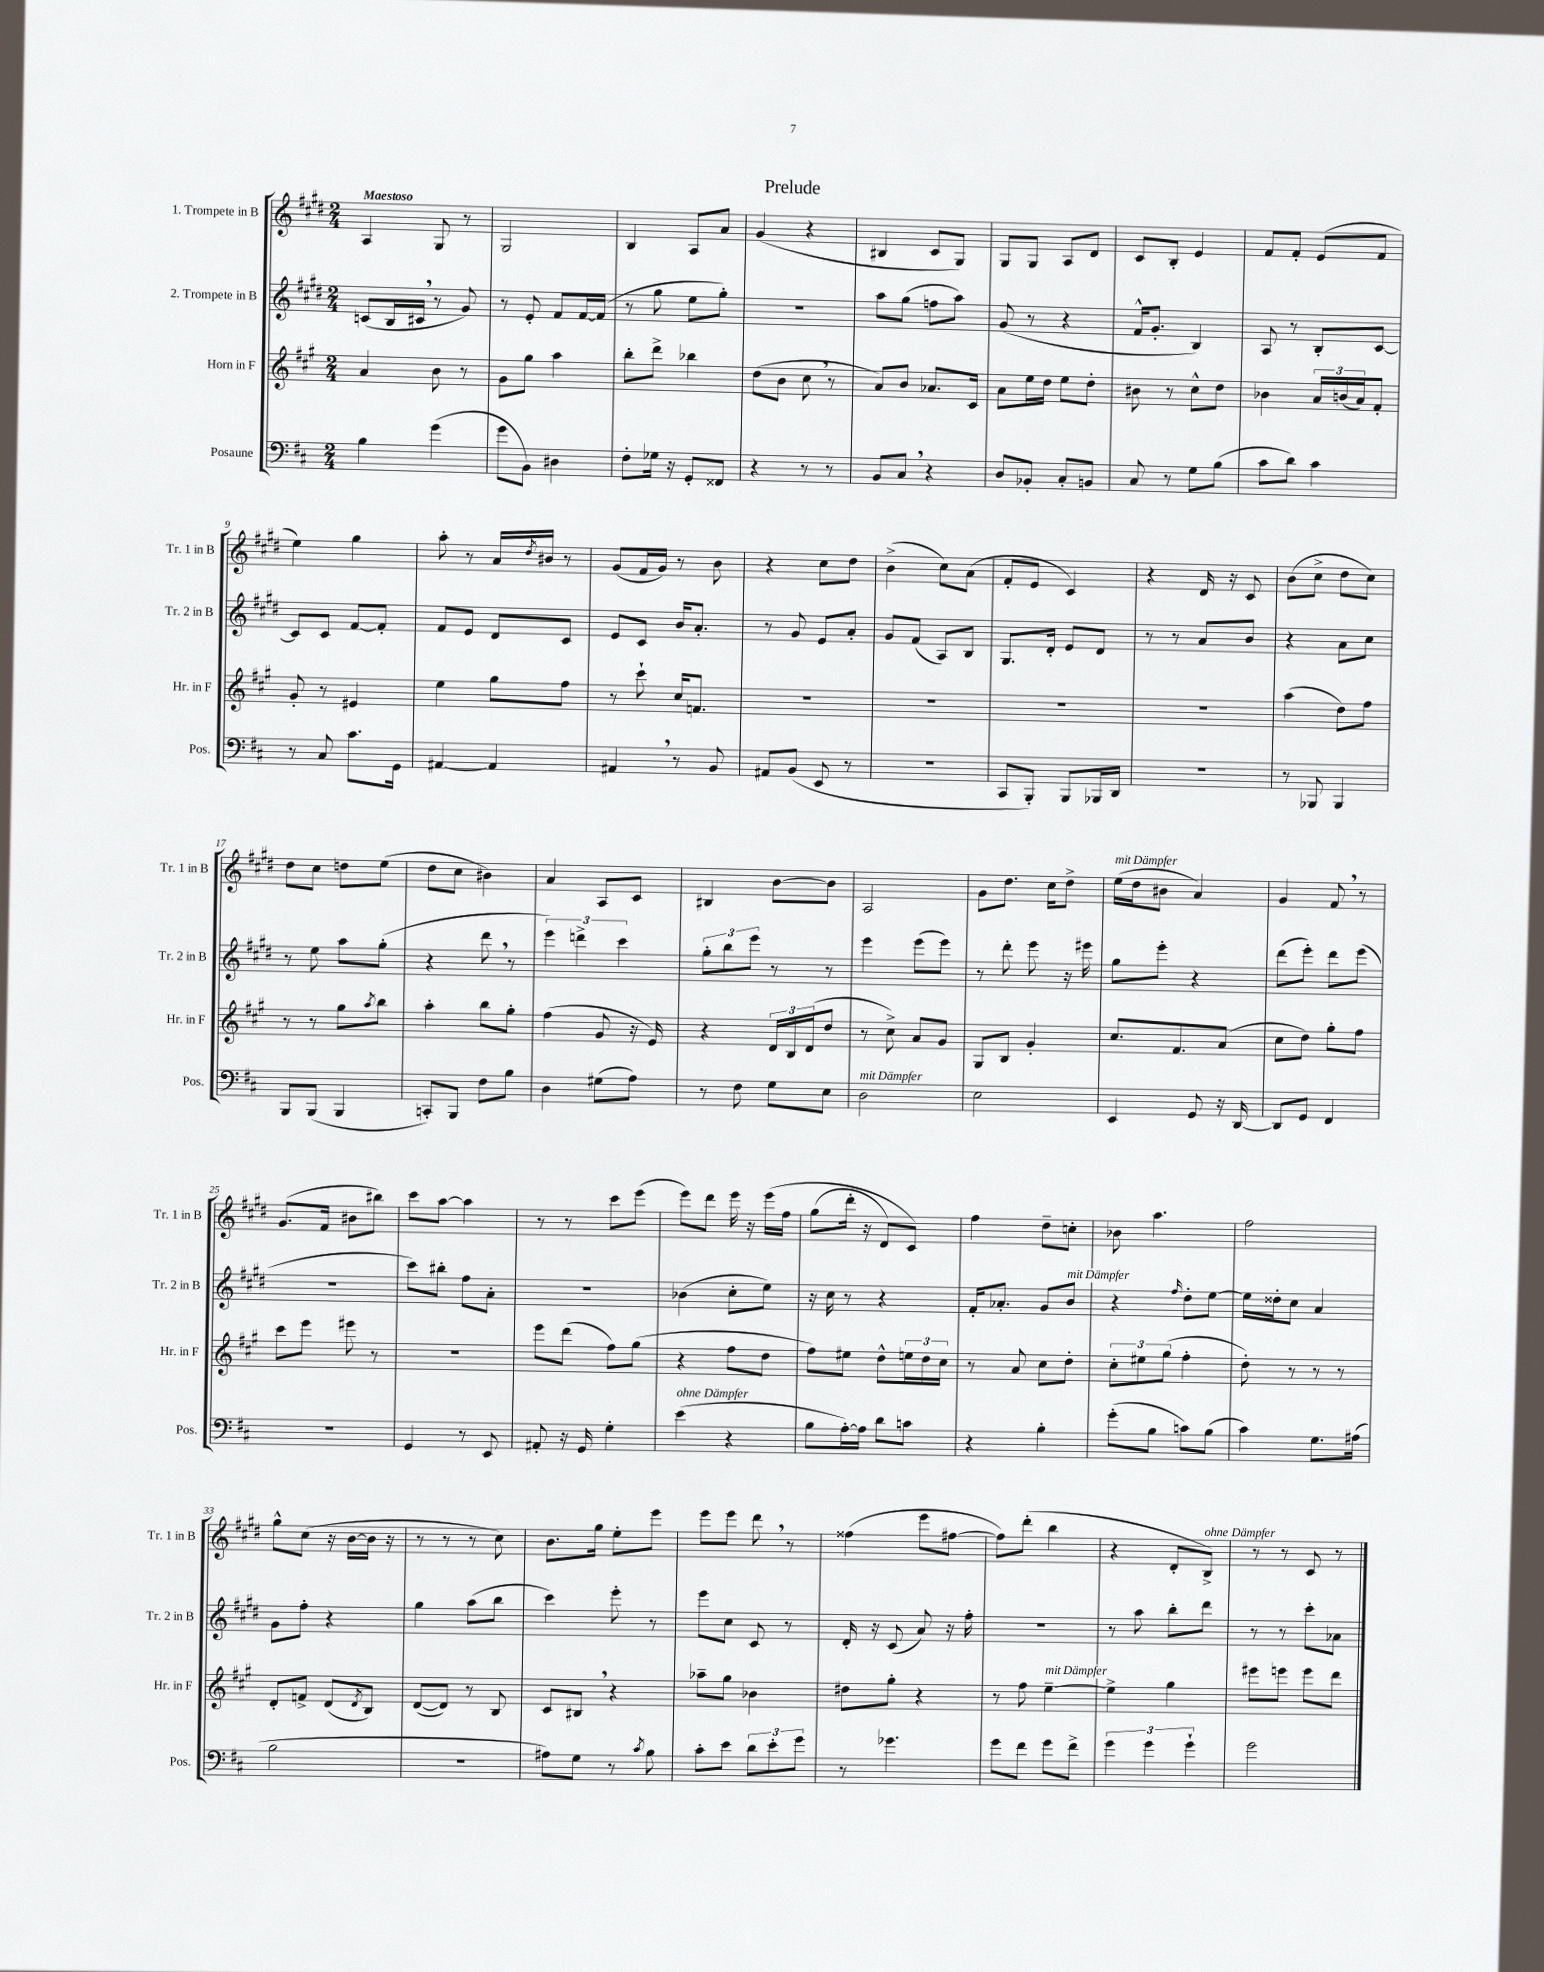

**kern	**kern	**kern	**kern
*staff4	*staff3	*staff2	*staff1
*clefF4	*clefG2	*clefG2	*clefG2
*k[f#c#]	*k[f#c#g#]	*k[f#c#g#d#]	*k[f#c#g#d#]
*M2/4	*M2/4	*M2/4	*M2/4
4B\	4a/	(8c/L	4A/
.	.	16B/L	.
.	.	16c#/JJ	.
(4g\	8b\	8r	8G#/
.	8r	8g#/)	8r
=	=	=	=
8g\L	8g#\L	8r	2G#/
8BB\J)	8gg#\J	8e'/	.
4D#\	4aa\	8f#/L	.
.	.	[16f#/L	.
.	.	(16f#/]JJ	.
=	=	=	=
8F#'\L	8bb'\L	8r	4B/
16G-\Jk	8ddd^\J	8gg#\	.
16r	.	.	.
8GG'/L	4bb-\	8ee\L	8A/L
8FF##/J	.	8gg#'\J)	8a/J
=	=	=	=
4r	(8dd\L	2r	(4g#/
.	8b\J	.	.
8r	8cc#\	.	4r
8r	8r	.	.
=	=	=	=
8BB/L	8a/L)	8aa\L	4B#/
8C#/J	8b/J	(8gg#\J	.
4r	8.a-/L	8ff\L	8c#/L
.	.	8aa\J)	8G#/J)
.	16c#/Jk	.	.
=	=	=	=
8D/L	8a\L	(8g#/	8G#/L
8BB-'/J	16ee\L	8r	8G#/J
.	16dd\JJ	.	.
8C#'/L	8ee\L	4r	8A/L
8BB/J	8dd'\J	.	8d#/J
=	=	=	=
8C#/	8b#\	16f#^^/LK	8c#/L
.	.	8.g#'/J	.
8r	8r	.	8B'/J
8G\L	8cc#^^\L	4B/)	4e/
(8B\J	8dd\J	.	.
=	=	=	=
8c#\L	4b-\	8A/	8f#/L
8d\J)	.	8r	8f#'/J
4c#\	24a/LL	8B'/L	(8e/L
.	(24b/	.	.
.	24a/J)	.	.
.	8f#'/J	[8c#/J	8f#/J
=	=	=	=
8r	8g#'/	8c#/]L	4ee\)
8C#/	8r	8c#/J	.
8.c#\L	4e#/	[8f#/L	4gg#\
.	.	8f#'/]J	.
16GG\Jk	.	.	.
=	=	=	=
[4AA#/	4ee\	8f#/L	8aa'\
.	.	8e/J	8r
4AA#/]	8gg#\L	8d#/L	16a/LL
.	.	.	8qdd#/
.	.	.	16b#/JJ
.	8ff#\J	8c#/J	8r
=	=	=	=
4AA#/	8r	8e/L	(8g#/L
.	8ccc#`\	8c#/J	16f#/L
.	.	.	16g#/JJ)
8r	16cc#/LK	16b/LK	8r
.	8.f/J	8.a'/J	.
8BB/	.	.	8b\
=	=	=	=
8AA#/L	2r	8r	4r
(8BB/J	.	8g#/	.
8EE/	.	8e/L	8cc#\L
8r	.	8a'/J	8dd#\J
=	=	=	=
2r	2r	8g#/L	(4b^\
.	.	(8f#/J	.
.	.	8A/L)	8cc#\L)
.	.	8B/J	(8a\J
=	=	=	=
8CC#/L	2r	8.G#/L	8f#'/L
8BBB'/J)	.	.	8e/J
.	.	16d#'/Jk	.
8BBB/L	.	8e/L	4c#/)
16BBB-/L	.	8d#/J	.
16DD/JJ	.	.	.
=	=	=	=
2r	2r	8r	4r
.	.	8r	.
.	.	8a/L	16d#/
.	.	.	16r
.	.	8b/J	8c#/
=	=	=	=
8r	(4aa\	4r	(8b\L
8BBB-/	.	.	8cc#^\J
4BBB-/	8dd\L)	8a\L	8dd#\L
.	8ff#\J	8cc#\J	8cc#\J)
=	=	=	=
8BBB/L	8r	8r	8dd#\L
(8BBB/J	8r	8ee\	8cc#\J
4BBB/	8gg#\L	8aa\L	8dd\L
.	8qaa/	.	.
.	8bb\J	(8gg#'\J	(8ee\J
=	=	=	=
8CC'/L)	4aa'\	4r	8dd#\L
8BBB/J	.	.	8cc#\J
8F#\L	8bb\L	8ddd#\	4b#\)
8B\J	8gg#'\J	8r	.
=	=	=	=
4D\	(4ff#\	6eee\)	4a/
.	.	6ddd^\	.
(8G#\L	8g#/	.	8A/L
.	.	6ccc#\	.
8A\J)	16r	.	8c#/J
.	16e/)	.	.
=	=	=	=
8r	4r	12gg#'\L	4B#/
.	.	12bb\	.
8F#\	.	.	.
.	.	12eee\J	.
8G\L	24d/LL	8r	[8b\L
.	24B/	.	.
.	(24d/J	.	.
8E\J	8dd/J	8r	8b\]J
=	=	=	=
2D\	8r	4eee\	2A/
.	8cc#^\)	.	.
.	8a/L	(8eee\L	.
.	8g#/J	8eee\J)	.
=	=	=	=
2E\	8G#/L	8r	8g#\L
.	8B/J	8ddd#'\	8.dd#\J
.	4g#'/	8eee\	.
.	.	.	16cc#\LK
.	.	16r	8dd#^\J
.	.	16eee#\	.
=	=	=	=
4EE/	8.cc#/L	8gg#\L	(16ee\LL
.	.	.	16dd#\J
.	.	8eee'\J	8b#\J
.	8.f#/	.	.
8GG/	.	4r	4a/)
16r	(8a/J	.	.
[16DD/	.	.	.
=	=	=	=
8DD/]L	8cc#\L	(8ddd#\L	4g#/
8GG/J	8dd\J)	8eee'\J)	.
4FF#/	8gg#'\L	8ddd#\L	8f#/
.	8ff#\J	(8eee\J	8r
=	=	=	=
2r	8ccc#\L	2r	(8.g#/L
.	8eee\J	.	.
.	.	.	16f#/Jk
.	8eee#\	.	8b#\L
.	8r	.	8bb#\J)
=	=	=	=
4GG/	2r	8ccc#\L)	8ccc#\L
.	.	8bb#'\J	[8aa\J
8r	.	8ff#\L	4aa\]
8EE/	.	8a'\J	.
=	=	=	=
8AA#'/	8eee\L	2r	8r
16r	(8ddd\J	.	8r
16GG/	.	.	.
4G'\	8ff#\L)	.	8ccc#\L
.	(8gg#\J	.	(8eee\J
=	=	=	=
(4e\	4r	(4b-\	8eee\L)
.	.	.	8ddd#\J
4r	8ff#\L	8cc#'\L	16eee\
.	.	.	16r
.	8dd\J	8ee\J)	&(16eee\LL
.	.	.	16ff#\JJ
=	=	=	=
8B\L	8ff#\L)	16r	(8gg#\L
.	.	16cc#\	.
[16A'\L)	8ee#\J	8r	16ddd#'\Jk
16A\]JJ	.	.	16r
8d\L	8dd^^\L	4r	8d#/L)
8c\J	24ee\L	.	8c#/J&)
.	24dd\	.	.
.	24cc#\JJ	.	.
=	=	=	=
4r	8r	16f#'/LK	4ff#\
.	.	8.a-'/J	.
.	8a/	.	.
4B'\	8cc#\L	8g#/L	8dd#~\L
.	8dd'\J	8b/J	8cc'\J
=	=	=	=
(8g'\L	12cc#'\L	4r	8b-\
.	12ee#\	.	.
8B\J	.	.	4.aa\
.	(12gg#\J	.	.
.	.	16qqff#/	.
8c\L)	4ff#'\	8dd#'\L	.
(8B\J	.	[8ee\J	.
=	=	=	=
4c#\)	8dd'\)	16ee\]LL	2ff#\
.	.	16dd##'\J	.
.	8r	8cc#\J	.
8.G\L	8r	4a/	.
.	8r	.	.
(16A#\Jk	.	.	.
=	=	=	=
2B\	8d'/L	8g#\L	8gg#^^\L
.	8f^/J	8ff#'\J	(8cc#\J
.	(8d/L	4r	16r
.	.	.	[16b\LL
.	8qd/	.	.
.	8B/J)	.	16b\]JJ
.	.	.	16r
=	=	=	=
2r	([8d/L	4gg#\	8r
.	8d/]J)	.	8r
.	8r	(8aa\L	8r
.	8B/	8bb\J	8cc#\)
=	=	=	=
8A#\L)	8c#/L	4ccc#\)	8.b\L
8G\J	8B#/J	.	.
.	.	.	16gg#\Jk
8r	4r	8eee'\	8ee'\L
8qc#/	.	.	.
8B\	.	8r	8eee\J
=	=	=	=
8c#'\L	8aa-~\L	8eee\L	8eee\L
8e\J	8gg#\J	8cc#\J	8eee\J
12d\L	4b-\	8c#/	8ddd#\
12e'\	.	.	.
.	.	8r	8r
12g\J	.	.	.
=	=	=	=
8r	8dd#\L	16d#'/	(4ff##\
.	.	16r	.
4.g-\	8gg#'\J	(8c#/	.
.	4r	8a/)	8eee\L
.	.	16r	[8ff#\J
.	.	16ff#'\	.
=	=	=	=
8g\L	8r	2r	8ff#\]L)
8f#\J	8ff#\	.	(8ddd#'\J
8g\L	[4ee~\	.	4bb\
8f#^\J	.	.	.
=	=	=	=
6g\	4ee^\]	8r	4r
.	.	8aa\	.
6g\	.	.	.
.	4gg#\	8bb'\L	8d#'/L
6g`\	.	.	.
.	.	8ddd#\J	8B^/J)
=	=	=	=
2g\	8eee#\L	8r	8r
.	8eee\J	8r	8r
.	8eee\L	8ccc#'\L	8c#/
.	8ddd\J	8a-\J	8r
==	==	==	==
*-	*-	*-	*-
